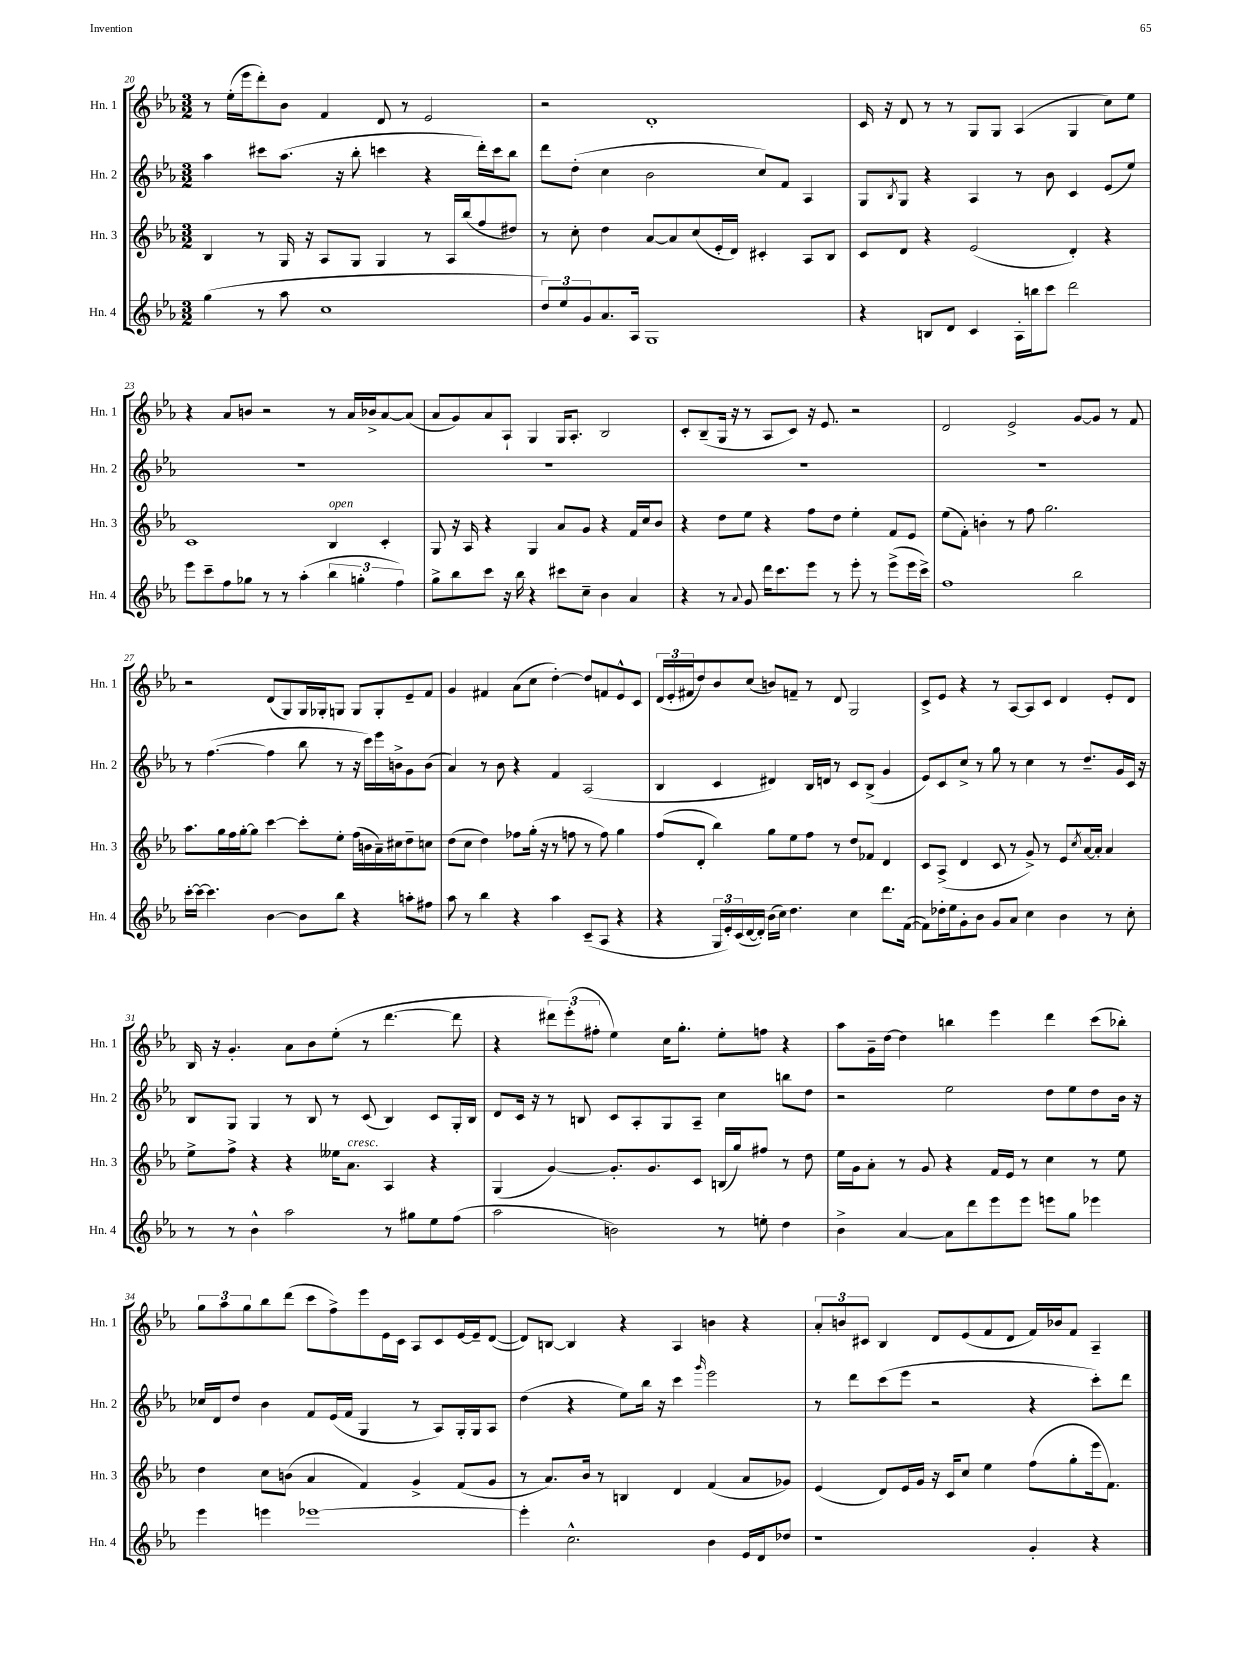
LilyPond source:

<<
\new StaffGroup <<
\new Staff = "s0" \with { instrumentName = "Hn. 1" shortInstrumentName = "Hn. 1" } {
    \clef treble \key ees \major \numericTimeSignature \time 3/2
    r8 ees''16-.( ees'''16 d'''8-.) bes'8 f'4 d'8 r8 ees'2 |
    r2 d'1-. |
    c'16 r16 d'8 r8 r8 g8 g8 aes4( g4 c''8) ees''8 |
    r4 aes'8 b'8 r2 r8 aes'16 bes'16-> aes'8~ aes'8( |
    aes'8 g'8) aes'8 aes8-! g4 g16 aes8.-. bes2 |
    c'8-. bes8--( g16 r16 r8 aes8 c'8) r16 ees'8. r2 |
    d'2 ees'2-> g'8~ g'8 r8 f'8 |
    r2 d'8( g8) g16 ges16-. g8 g8 g8-. ees'8-- f'8 |
    g'4 fis'4 aes'8( c''8 d''4~-.) d''8 f'8 ees'8-^ c'8 |
    \tuplet 3/2 { d'16( ees'16-. fis'16 } d''8) bes'8 c''8( b'8) f'8-- r8 d'8 g2 |
    c'8-> ees'8 r4 r8 aes8~ aes8 c'8 d'4 ees'8-. d'8 |
    bes16 r16 g'4.-. aes'8 bes'8 ees''8-.( r8 d'''4.~ d'''8 |
    r4 \tuplet 3/2 { dis'''8) ees'''8-.( fis''8-. } ees''4) c''16 g''8.-. ees''8-. f''8 r4 |
    aes''8 g'16-- d''16~ d''4 b''4 ees'''4 d'''4 c'''8( bes''8-.) |
    \tuplet 3/2 { g''8 aes''8 g''8 } bes''8 d'''8( c'''8 f''8->) ees'''8 ees'16 c'16 aes8 c'8 ees'16~ ees'16-- d'8~( |
    d'8) b8~ b4 r4 aes4 b'4 r4 |
    \tuplet 3/2 { aes'8-. b'8 cis'8 } bes4 d'8 ees'8( f'8 d'8 f'16) bes'16 f'8 aes4-- \bar "|." |
}
\new Staff = "s1" \with { instrumentName = "Hn. 2" shortInstrumentName = "Hn. 2" } {
    \clef treble \key ees \major \numericTimeSignature \time 3/2
    aes''4 cis'''8 aes''8.( r16 bes''8-. c'''4 r4 d'''16-.) c'''16 bes''8 |
    d'''8 d''8-.( c''4 bes'2 c''8) f'8 aes4 |
    g8 \acciaccatura { bes8 } g8 r4 aes4 r8 bes'8 c'4 ees'8( ees''8) |
    R1. |
    R1. |
    R1. |
    R1. |
    r8 f''4.~( f''4 bes''8 r8 r16 c'''16) ees'''16 b'16-> g'8 b'8( |
    aes'4) r8 bes'8 r4 f'4 aes2( |
    bes4 c'4 dis'4) bes16 d'16 r8 c'8 bes8->( g'4 |
    ees'8) c'8 c''8-> r8 g''8 r8 c''4 r8 d''8.-- g'16 c'16 r16 |
    bes8 g8 g4 r8 bes8 r8 c'8( bes4) c'8 g16-. bes16 |
    d'8 c'16 r16 r8 b8 c'8 aes8-. g8 aes8-- c''4 b''8 d''8 |
    r2 ees''2 d''8 ees''8 d''8 bes'16 r16 |
    ces''16 d'16 d''8 bes'4 f'8 ees'16( f'16 g4 r8 aes8) g16-. g16 aes8 |
    d''4( r4 ees''8) bes''16 r16 c'''4 \grace { g'''16 } ees'''2 |
    r8 d'''8 c'''8( ees'''8 r2 r4 c'''8-.) d'''8 \bar "|." |
}
\new Staff = "s2" \with { instrumentName = "Hn. 3" shortInstrumentName = "Hn. 3" } {
    \clef treble \key ees \major \numericTimeSignature \time 3/2
    bes4 r8 g16 r16 aes8 g8 g4 r8 aes16 bes''16( f''8 dis''8) |
    r8 c''8-. d''4 aes'8~ aes'8 c''8( ees'16-. d'16) cis'4-. aes8 bes8 |
    c'8 d'8 r4 ees'2( d'4-.) r4 |
    c'1 bes4^\markup { \italic "open" } c'4-. |
    g8 r16 aes16 r4 g4 aes'8 g'8 r4 f'16 c''16 bes'8 |
    r4 d''8 ees''8 r4 f''8 d''8 ees''4-. f'8 ees'8 |
    ees''8( f'8-.) b'4-. r8 f''8 g''2. |
    aes''8. g''16 f''16 g''16~-. g''8 c'''4~ c'''8-. ees''8-. f''16( b'16 aes'16--) cis''16 d''8-- c''8 |
    d''8( c''8 d''4) fes''8 g''16-.( r16 r8 f''8 r8 f''8) g''4 |
    f''8( d'8-. bes''4) g''8 ees''8 f''8 r8 d''8 fes'8 d'4 |
    c'8 aes8->( d'4 c'8 r8 g'8->) r8 ees'8 \acciaccatura { c''8 } aes'16~ aes'16-. aes'4 |
    ees''8-> f''8-> r4 r4 eeses''16 aes'8.^\markup { \italic "cresc." } aes4 r4 |
    g4( g'4~) g'8.-. g'8. c'8 b16( g''16) fis''8 r8 d''8 |
    ees''16 g'16 aes'8-. r8 g'8 r4 f'16 ees'16 r8 c''4 r8 ees''8 |
    d''4 c''8 b'8( aes'4 f'4) g'4-> f'8( g'8 |
    r8 aes'8.) bes'16 r8 b4 d'4 f'4( aes'8 ges'8) |
    ees'4( d'8) ees'16 g'16 r16 c'16 c''8 ees''4 f''8( g''8-. ees'''16 f'8.) \bar "|." |
}
\new Staff = "s3" \with { instrumentName = "Hn. 4" shortInstrumentName = "Hn. 4" } {
    \clef treble \key ees \major \numericTimeSignature \time 3/2
    g''4( r8 aes''8 c''1 |
    \tuplet 3/2 { d''8) ees''8 g'8 } aes'8. aes16 g1 |
    r4 b8 d'8 c'4 aes16-. b''16 c'''8 d'''2 |
    ees'''8 c'''8-- f''8 ges''8 r8 r8 aes''4-.( \tuplet 3/2 { bes''4 g''4-. f''4) } |
    g''8-> bes''8 c'''8 r16 bes''16 r4 cis'''8 c''8-- bes'4 aes'4 |
    r4 r8 \appoggiatura { aes'8 } g'8 d'''16 c'''8. ees'''8 r8 ees'''8-. r8 ees'''8->( ees'''16 c'''16->) |
    f''1 bes''2 |
    c'''16~-. c'''16~ c'''4. bes'4~ bes'8 bes''8 r4 a''8-. fis''8 |
    aes''8 r8 bes''4 r4 aes''4 c'8--( aes8 r4 |
    r4 \tuplet 3/2 { g16 ees'16-.) c'16( } d'16~ d'16-.) bes'16( c''16) d''4. c''4 d'''8. f'16~( |
    f'8) des''16-. ees''16 g'8-. bes'8 g'8 aes'8 c''4 bes'4 r8 c''8-. |
    r8 r8 bes'4-^ aes''2 r8 gis''8 ees''8 f''8( |
    aes''2 b'2) r8 e''8-. d''4 |
    bes'4-> aes'4~ aes'8 d'''8 ees'''8 ees'''8 e'''8 g''8 ees'''4 |
    ees'''4 e'''4 ees'''1~ |
    ees'''4-. c''2.-^ bes'4 ees'16 d'16 des''8 |
    r1 g'4-. r4 \bar "|." |
}
>>
>>
\layout { \context { \Score currentBarNumber = #20 } }
